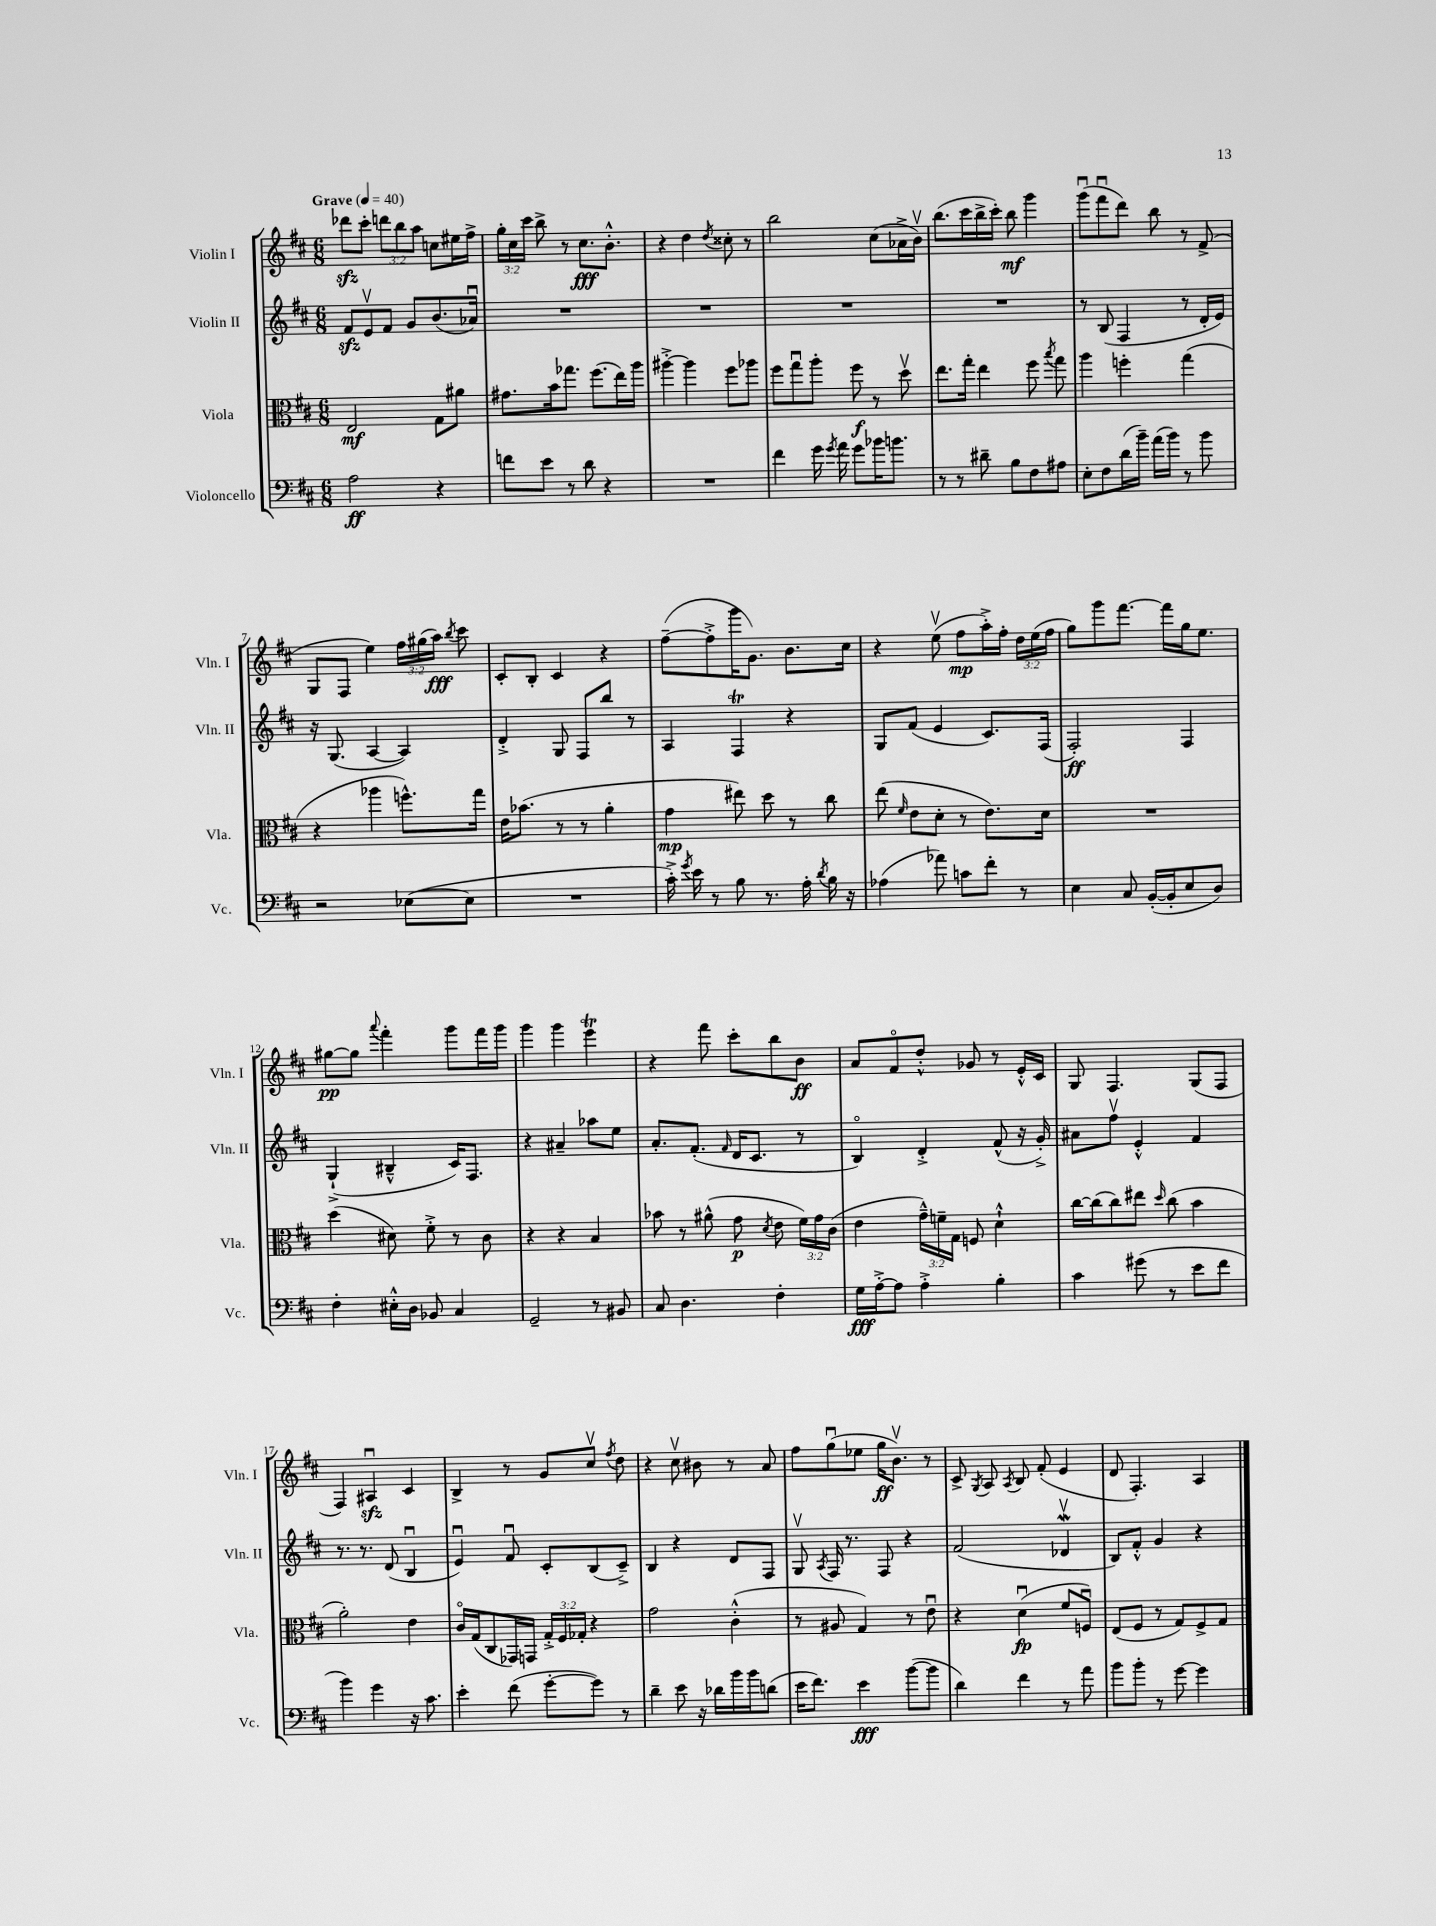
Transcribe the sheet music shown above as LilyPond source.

<<
\new StaffGroup <<
\new Staff = "s0" \with { instrumentName = "Violin I" shortInstrumentName = "Vln. I" } {
    \clef treble \key d \major \numericTimeSignature \time 6/8 \override Staff.TupletNumber.text = #tuplet-number::calc-fraction-text \tempo "Grave" 4 = 40
    \autoBeamOff des'''8[\sfz cis'''8]-. \tuplet 3/2 { d'''8[ b''8 a''8] } c''8[ eis''16 fis''16]-> |
    \tuplet 3/2 { g''16[-. cis''16 cis'''16] } b''8-> r8 cis''8.[\fff b'8.]-.-^ |
    r4 d''4 \acciaccatura { d''8 } cisis''8-. r8 |
    b''2 cis''8[( aes'16-> b'16]\upbow) |
    b''8.[( cis'''16 b''16-> cis'''16]-.) b''8\mf g'''4 |
    g'''8[\downbow( fis'''8\downbow d'''8]) b''8 r8 fis'8->( |
    g8[ fis8] e''4) \tuplet 3/2 { fis''16[ gis''16( a''16]\fff) } \acciaccatura { b''8 } cis'''8 |
    cis'8[-. b8]-. cis'4 r4 |
    fis''8[~--( fis''8-.-> g'''16 g'8.]) b'8.[ cis''16] |
    r4 e''8\upbow( fis''8[\mp a''16-.->) fis''16]-. \tuplet 3/2 { d''16[ e''16( fis''16] } |
    g''8[) g'''8 fis'''8.]~ fis'''16[ g''16 e''8.] |
    gis''8[~\pp gis''8] \appoggiatura { a'''8 } fis'''4-. g'''8[ fis'''16 g'''16] |
    g'''4 g'''4 e'''4\trill |
    r4 fis'''8 cis'''8[-. b''8 b'8]\ff |
    a'8[ fis'8\flageolet d''8]-.-^ ges'8 r8 e'16[-.-^ cis'16] |
    g8 fis4. g8[( fis8] |
    fis4) ais4\downbow\sfz cis'4 |
    b4-> r8 g'8[ cis''8]\upbow \acciaccatura { fis''8 } d''8 |
    r4 cis''8\upbow bis'8 r8 a'8 |
    fis''8[ g''8\downbow( ees''8] g''16[\ff b'8.]\upbow) r8 |
    cis'8-> \acciaccatura { g8 } a8 \acciaccatura { a8 } b8 fis'8-.( e'4 |
    d'8 fis4.-.) a4 \bar "|." |
}
\new Staff = "s1" \with { instrumentName = "Violin II" shortInstrumentName = "Vln. II" } {
    \clef treble \key d \major \numericTimeSignature \time 6/8
    \autoBeamOff fis'8[\sfz e'8\upbow fis'8] g'8[ b'8.( aes'16]\downbow) |
    R2. |
    R2. |
    R2. |
    R2. |
    r8 b8( fis4 r8 d'16[-. e'16]) |
    r16 g8.( a4~ a4) |
    d'4-.-> g8 fis8[ b''8] r8 |
    a4 fis4\trill r4 |
    g8[ fis'8]( e'4 cis'8.[) fis16]( |
    fis2-.\ff) fis4 |
    g4-!->( bis4---^ cis'16[) fis8.] |
    r4 ais'4-- aes''8[ e''8] |
    a'8.[-. fis'8.]-.( \grace { fis'16 } d'16[ cis'8.] r8 |
    b4\flageolet) d'4-.-> fis'8-^( r16 g'16-.->) |
    ais'8[ fis''8]\upbow e'4-.-^ fis'4 |
    r8. r8. d'8( b4\downbow |
    e'4\downbow) fis'8\downbow cis'8[-. b8( cis'8]--->) |
    b4 r4 d'8[ fis8] |
    g8\upbow \acciaccatura { a8 } fis16 r8. fis8 r4 |
    fis'2( des'4\upbow\mordent |
    b8[) fis'8]-.-^ g'4 r4 \bar "|." |
}
\new Staff = "s2" \with { instrumentName = "Viola" shortInstrumentName = "Vla." } {
    \clef alto \key d \major \numericTimeSignature \time 6/8 \override Staff.TupletNumber.text = #tuplet-number::calc-fraction-text
    \autoBeamOff e2\mf g8[ ais'8] |
    gis'8.[ b'16 ges''8.] fis''8.[( e''16) a''16] |
    ais''4~-.-> ais''4 fis''8[ aes''8] |
    fis''8[ g''8\downbow a''8]-. fis''8\f r8 d''8\upbow |
    e''8.[ g''16]-. e''4 fis''8 \acciaccatura { b''8 } g''8 |
    a''4 f''4-. g''4( |
    r4 aes''4 f''8.[-^) g''16] |
    e'16[ bes'8.]( r8 r8 a'4-. |
    g'4\mp eis''8) d''8 r8 cis''8 |
    e''8( \grace { fis'16 } e'8[ d'8]-. r8 e'8.[) d'16] |
    R2. |
    d''4( dis'8) fis'8-.-> r8 cis'8 |
    r4 r4 b4 |
    bes'8 r8 ais'8-^( g'8\p \acciaccatura { d'8 } e'8 \tuplet 3/2 { fis'16[) g'16 cis'16]( } |
    e'4 \tuplet 3/2 { g'16[---^) f'16-- g16] } f8 d'4-!-^ |
    cis''16[~ cis''16( cis''8) eis''8] \grace { d''16 } cis''8( b'4 |
    a'2-.) e'4 |
    cis'16[\flageolet g16( cis8 ges,16) g,16] \tuplet 3/2 { g16[-.-> fis16 ges16]-. } r4 |
    g'2 cis'4-.-^( |
    r8 ais8 g4) r8 e'8\downbow |
    r4 d'4\downbow\fp( fis'8[ f8]\downbow) |
    e8[( fis8] r8 g8[) fis8-> g8] \bar "|." |
}
\new Staff = "s3" \with { instrumentName = "Violoncello" shortInstrumentName = "Vc." } {
    \clef bass \key d \major \numericTimeSignature \time 6/8
    \autoBeamOff a2\ff r4 |
    f'8[ e'8] r8 d'8 r4 |
    R2. |
    fis'4 g'16 \acciaccatura { g'8 } a'16 g'8[ bes'16 b'8.] |
    r8 r8 dis'8-- b8[ fis8 ais8] |
    e8[-. fis8 d'16( b'16]--) a'16[( b'16]) r8 b'8 |
    r2 ees8[~( ees8] |
    R2. |
    cis'16-.->) \acciaccatura { g'8 } e'16 r8 b8 r8. a16-. \acciaccatura { d'8 } b16 r16 |
    aes4( aes'8) c'8[ fis'8]-. r8 |
    e4 cis8 b,16[~-.( b,16-. e8 d8]) |
    fis4-. eis16[-.-^ d16] bes,8 cis4 |
    g,2-- r8 bis,8 |
    cis8 d4. fis4-. |
    g16[\fff a16~-.-> a8] a4-.-> b4-. |
    cis'4 gis'8( r8 e'8[ fis'8] |
    b'4) g'4 r16 cis'8. |
    e'4-. fis'8( g'8[~-. g'8]) r8 |
    d'4-- e'8 r16 des'16[ b'16 b'16 d'8]( |
    e'16[ fis'8.]) e'4\fff b'8[~( b'8] |
    d'4) fis'4 r8 a'8 |
    b'8[ b'8]-. r8 g'8~ g'4 \bar "|." |
}
>>
>>
